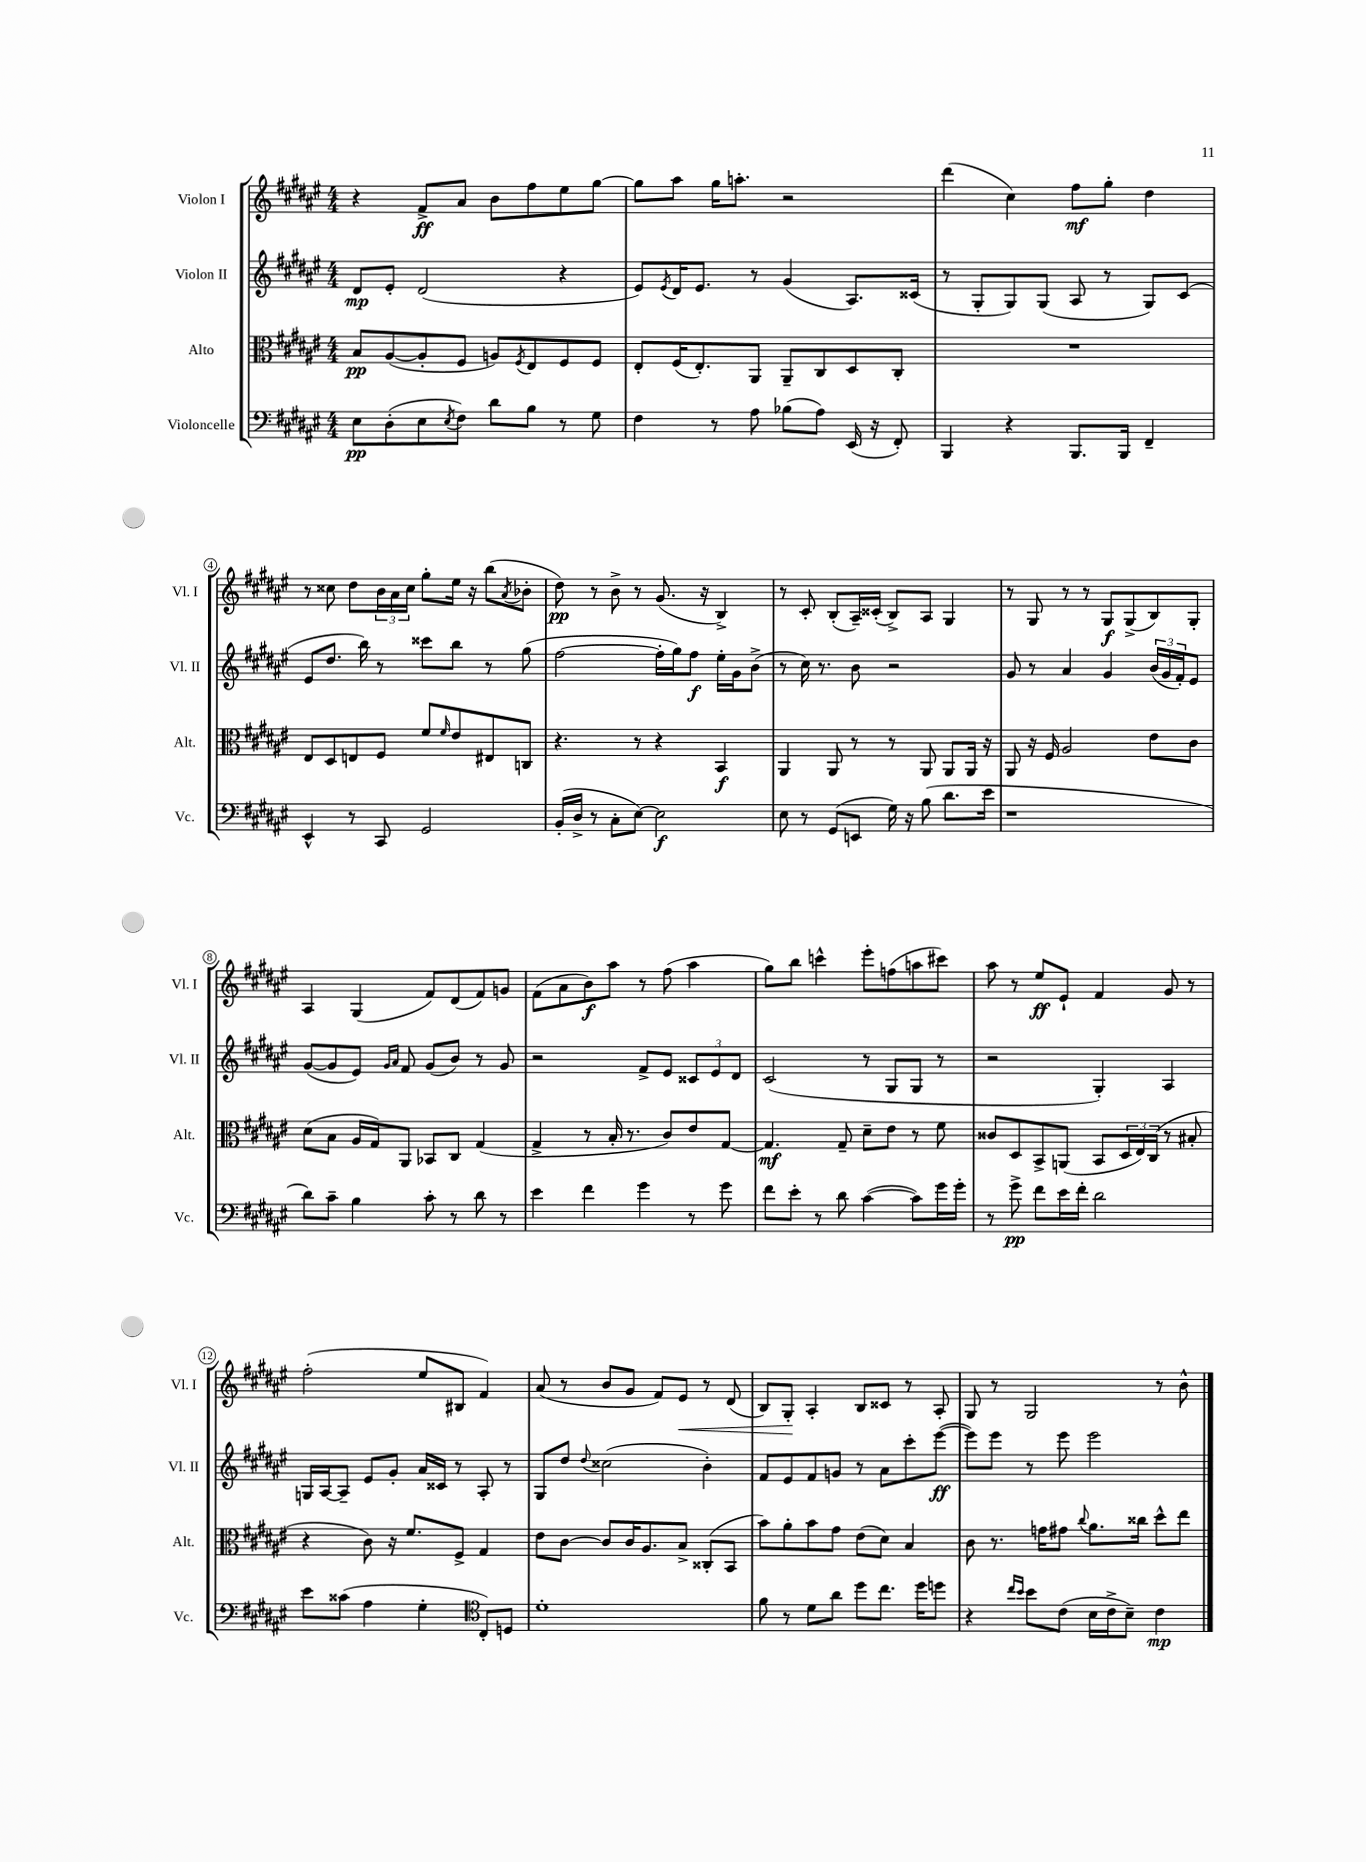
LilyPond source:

<<
\new StaffGroup <<
\new Staff = "s0" \with { instrumentName = "Violon I" shortInstrumentName = "Vl. I" } {
    \clef treble \key fis \major \numericTimeSignature \time 4/4
    r4 fis'8->\ff ais'8 b'8 fis''8 eis''8 gis''8~ |
    gis''8 ais''8 gis''16 a''8.-. r2 |
    dis'''4( cis''4) fis''8\mf gis''8-. dis''4 |
    r8 cisis''8 dis''8 \tuplet 3/2 { b'16 ais'16 cisis''16 } gis''8-. eis''16 r16 b''8( \acciaccatura { ais'8 } bes'8-. |
    dis''8\pp) r8 b'8-> r8 gis'8.( r16 b4->) |
    r8 cis'8-. b8-.( ais16--) cisis'16-.( b8->) ais8 gis4 |
    r8 gis8 r8 r8 gis8\f gis8->( b8) gis8-. |
    ais4 gis4( fis'8) dis'8( fis'8) g'8 |
    fis'8( ais'8 b'8\f) ais''8 r8 fis''8( ais''4 |
    gis''8) b''8 c'''4-^ eis'''8-. f''8( a''8 cis'''8) |
    ais''8 r8 eis''8\ff eis'8-! fis'4 gis'8 r8 |
    fis''2-.( eis''8 bis8 fis'4) |
    ais'8( r8 b'8 gis'8 fis'8) eis'8\< r8 dis'8( |
    b8) gis8-.\! ais4-. b8 cisis'8 r8 ais8-. |
    gis8 r8 gis2 r8 b'8-^ \bar "|." |
}
\new Staff = "s1" \with { instrumentName = "Violon II" shortInstrumentName = "Vl. II" } {
    \clef treble \key fis \major \numericTimeSignature \time 4/4
    dis'8\mp eis'8-. dis'2( r4 |
    eis'8) \acciaccatura { eis'8 } dis'16 eis'8. r8 gis'4( ais8.) cisis'16( |
    r8 gis8-. gis8) gis8( ais8 r8 gis8) cis'8( |
    eis'8 dis''8. b''16) r8 cisis'''8 b''8 r8 gis''8( |
    fis''2~ fis''16-. gis''16) fis''8\f eis''16-. gis'16 b'8->( |
    r8 cis''16) r8. b'8 r2 |
    gis'8 r8 ais'4 gis'4 \tuplet 3/2 { b'16( gis'16 fis'16-.) } eis'8 |
    gis'8~( gis'8 eis'8) \grace { gis'16 ais'16 } fis'8 gis'8( b'8) r8 gis'8 |
    r2 fis'8-> eis'8 \tuplet 3/2 { cisis'8 eis'8 dis'8 } |
    cis'2( r8 gis8 gis8 r8 |
    r2 gis4-.) ais4 |
    g16 ais16~ ais8-- eis'8 gis'8-. ais'16 cisis'16 r8 ais8-. r8 |
    gis8 dis''8 \appoggiatura { dis''8 } cisis''2( b'4-.) |
    fis'8 eis'8 fis'8 g'8 r8 ais'8 cis'''8-. eis'''8~\ff( |
    eis'''8) eis'''8 r8 eis'''8 eis'''2 \bar "|." |
}
\new Staff = "s2" \with { instrumentName = "Alto" shortInstrumentName = "Alt." } {
    \clef alto \key fis \major \numericTimeSignature \time 4/4
    b8\pp ais8~( ais8-. fis8 a8) \acciaccatura { fis8 } eis8 fis8 fis8 |
    eis8-. fis16( eis8.-.) ais,8 ais,8-- cis8 dis8 cis8-. |
    R1 |
    eis8 dis8 e8 fis8 fis'8 \grace { fis'16 } eis'8 eis8 c8 |
    r4. r8 r4 b,4\f |
    ais,4 ais,8 r8 r8 ais,8 ais,8 ais,16 r16 |
    ais,8 r16 fis16 ais2 eis'8 cis'8 |
    dis'8( b8 ais16 gis16) ais,8 bes,8 cis8 gis4( |
    gis4-> r8 b16-. r8. cis'8) eis'8 gis8~ |
    gis4.\mf gis8-- dis'8-- eis'8 r8 fis'8 |
    cisis'8 dis8 b,8-> a,8( b,8 \tuplet 3/2 { dis16 eis16) cis16( } r8 bis8-. |
    r4 cis'8) r16 fis'8. fis8-> gis4 |
    eis'8 cis'8~ cis'8 cis'16 ais8. b8-> cisis8-.( b,8 |
    b'8) ais'8-. b'8 gis'8 eis'8( dis'8) b4 |
    cis'8 r8. g'16 gis'8 \appoggiatura { cis''8 } ais'8. cisis''16 dis''8-^ eis''8 \bar "|." |
}
\new Staff = "s3" \with { instrumentName = "Violoncelle" shortInstrumentName = "Vc." } {
    \clef bass \key fis \major \numericTimeSignature \time 4/4
    eis8\pp dis8-.( eis8 \acciaccatura { eis8 } fis8) dis'8 b8 r8 gis8 |
    fis4 r8 ais8 bes8( ais8) eis,16( r16 fis,8-.) |
    b,,4 r4 b,,8. b,,16 fis,4-- |
    eis,4-^ r8 cis,8 gis,2 |
    b,16-.( dis16-> r8 cis8-. eis8~) eis2\f |
    eis8 r8 gis,8( e,8 gis16) r16 b8( dis'8. eis'16 |
    r1 |
    dis'8) cis'8-- b4 cis'8-. r8 dis'8 r8 |
    eis'4 fis'4 gis'4 r8 gis'8 |
    fis'8 eis'8-. r8 dis'8 cis'4~( cis'8) gis'16 gis'16-. |
    r8 gis'8->\pp fis'8 eis'16 fis'16-. dis'2 |
    eis'8 cisis'8( ais4 gis4-. \clef tenor cis8-.) d8 |
    dis'1-. |
    fis'8 r8 dis'8 ais'8 dis''8 cis''8. dis''16 d''8 |
    r4 \grace { cis''16 b'16 } b'8 cis'8( b16 cis'16-> b8--) cis'4\mp \bar "|." |
}
>>
>>
\layout { \context { \Score \override BarNumber.stencil = #(make-stencil-circler 0.1 0.3 ly:text-interface::print) } }
